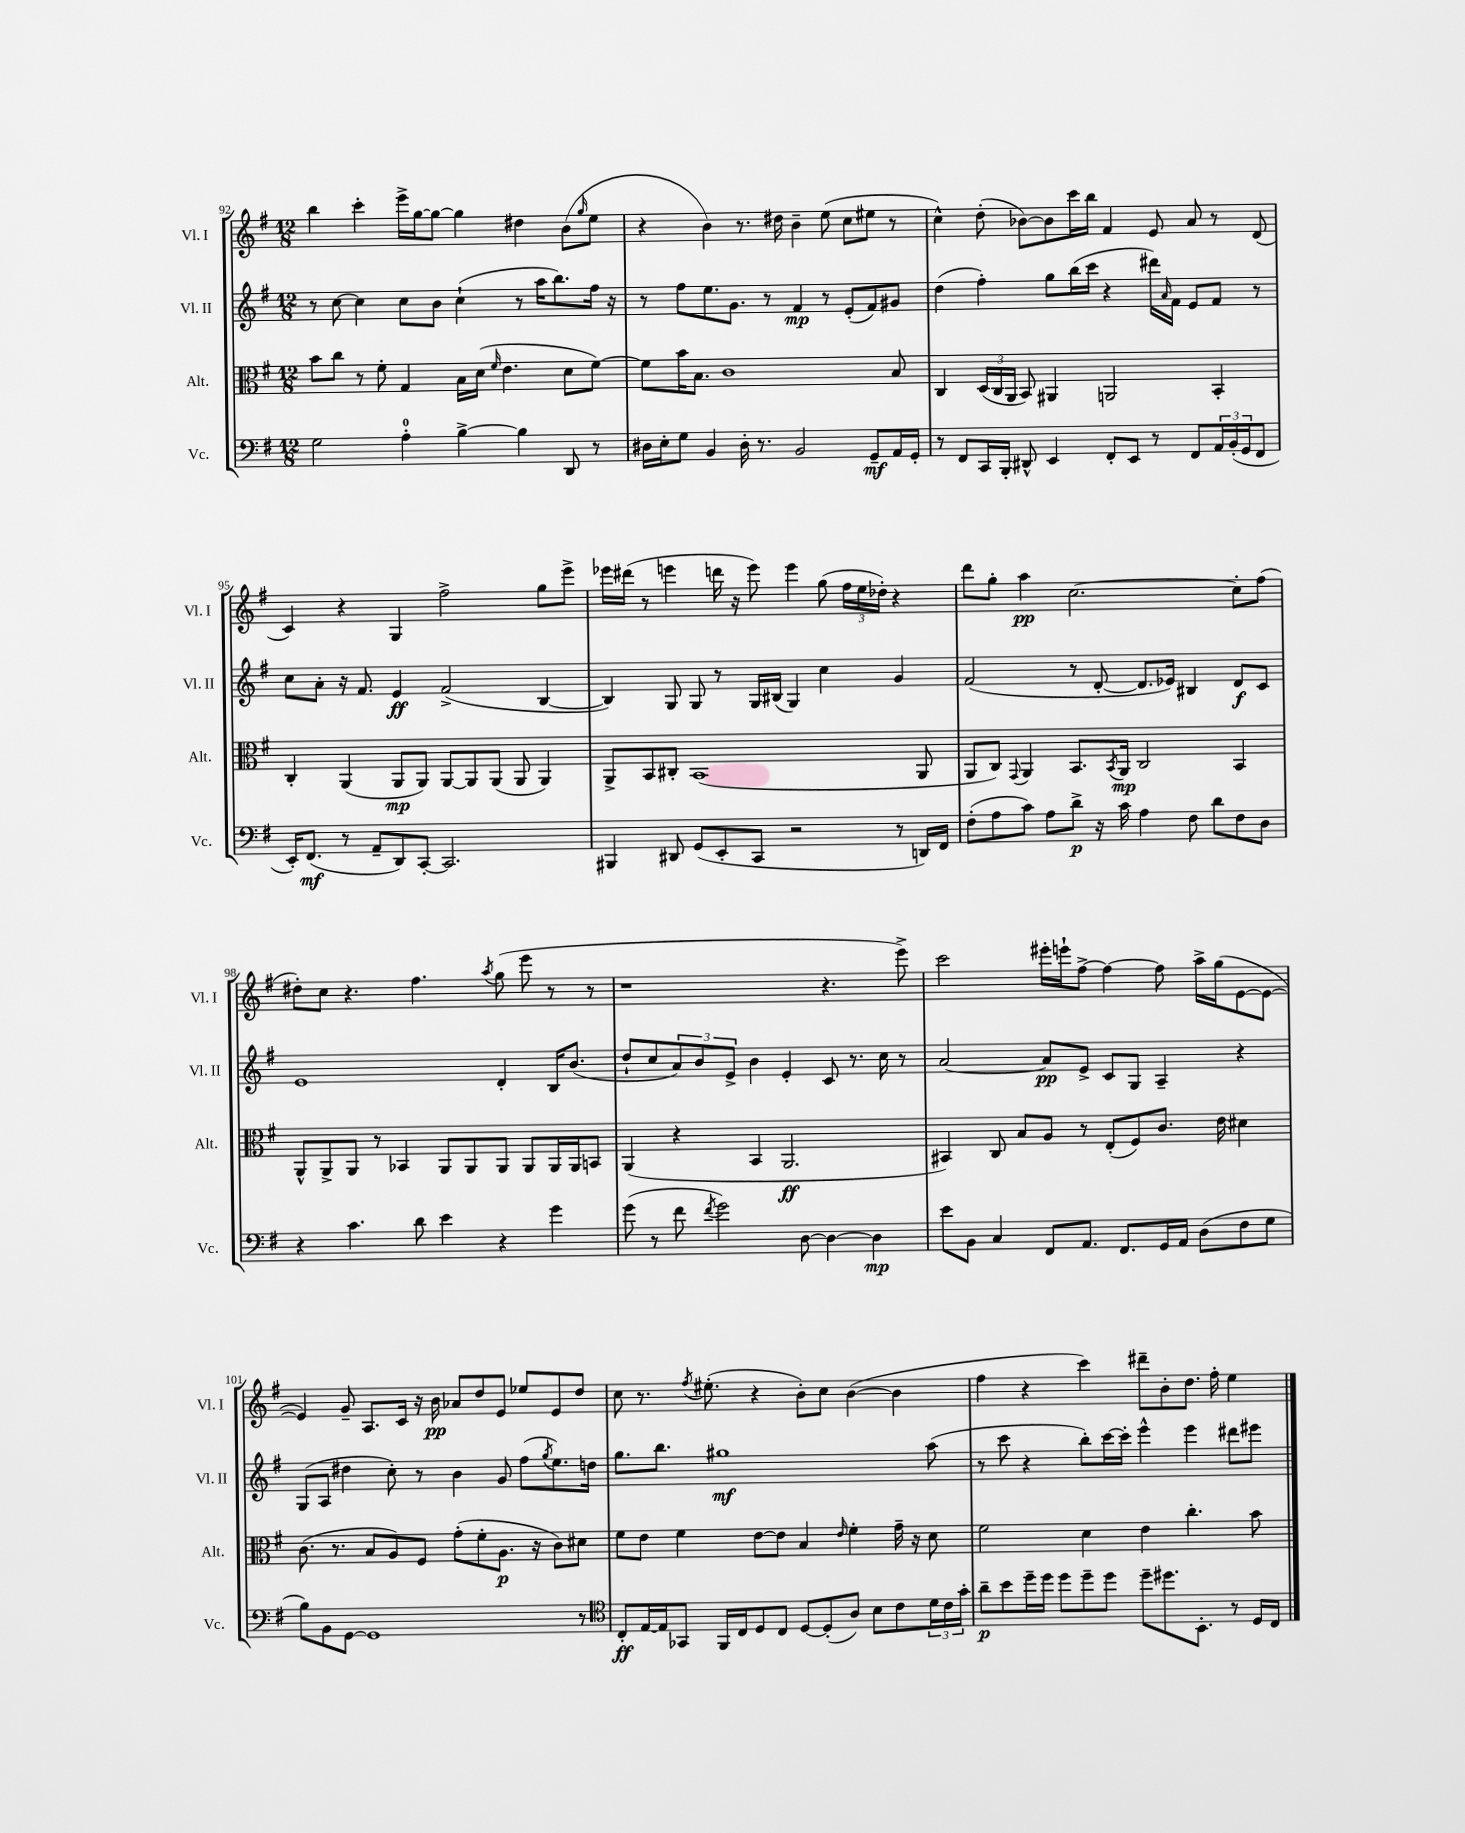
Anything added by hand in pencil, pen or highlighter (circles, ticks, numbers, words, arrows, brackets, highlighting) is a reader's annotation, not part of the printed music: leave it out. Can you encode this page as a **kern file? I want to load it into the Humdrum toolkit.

**kern	**dynam	**kern	**dynam	**kern	**dynam	**kern	**dynam
*part4	*part4	*part3	*part3	*part2	*part2	*part1	*part1
*staff4	*staff4	*staff3	*staff3	*staff2	*staff2	*staff1	*staff1
*I"Vc.	*	*I"Alt.	*	*I"Vl. II	*	*I"Vl. I	*
*I'Vc.	*	*I'Alt.	*	*I'Vl. II	*	*I'Vl. I	*
*clefF4	*	*clefC3	*	*clefG2	*	*clefG2	*
*k[f#]	*	*k[f#]	*	*k[f#]	*	*k[f#]	*
*M12/8	*	*M12/8	*	*M12/8	*	*M12/8	*
=92	=92	=92	=92	=92	=92	=92	=92
2G\	.	8b\L	.	8r	.	4bb\	.
.	.	8cc\J	.	[8cc\	.	.	.
.	.	8r	.	4cc\]	.	4ccc'\	.
.	.	8f#'\	.	.	.	.	.
4A'\	.	4G/	.	8cc\L	.	16eee^\LL	.
.	.	.	.	.	.	[16gg\J	.
.	.	.	.	8b\J	.	8gg\J_	.
[4B^\	.	16B\LL	.	(4cc`\	.	4gg\]	.
.	.	(16d\JJ	.	.	.	.	.
.	.	16qqf#/	.	.	.	.	.
.	.	4.e\	.	.	.	.	.
4B\]	.	.	.	8r	.	4dd#X\	.
.	.	.	.	16aa\KL	.	.	.
.	.	.	.	8.bb\)	.	.	.
8DD/	.	8d\L	.	.	.	(8b\L	.
.	.	.	.	.	.	16qqgg/	.
8r	.	[8f#\J)	.	16ff#\Jk	.	8ee\J	.
.	.	.	.	16r	.	.	.
=93	=93	=93	=93	=93	=93	=93	=93
16D#X\LL	.	8f#\L]	.	8r	.	4r	.
16E'\J	.	.	.	.	.	.	.
8G\J	.	16b\K	.	8ff#\L	.	.	.
.	.	8.B\J	.	.	.	.	.
4BB/	.	.	.	8.ee\	.	4b\)	.
.	.	1c	.	.	.	.	.
.	.	.	.	8.g\J	.	.	.
16D#'\	.	.	.	.	.	8.r	.
8.r	.	.	.	.	.	.	.
.	.	.	.	8r	.	.	.
.	.	.	.	.	.	16dd#X\	.
2BB/	.	.	.	4f#/	mp	4b~\	.
.	.	.	.	8r	.	(8ee\	.
.	.	.	.	(8e'/L	.	8cc\L	.
8GG~/L	mf	.	.	8f#/)	.	8ee#X\J	.
16AA/L	.	8B/	.	8g#X/J	.	8r	.
16GG'/JJ	.	.	.	.	.	.	.
=94	=94	=94	=94	=94	=94	=94	=94
8r	.	4C/	.	(4dd\	.	4cc^^\)	.
8FF#/L	.	.	.	.	.	.	.
16CC/L	.	(24D/LL	.	4ff#'\)	.	(8dd'\	.
.	.	24C/	.	.	.	.	.
16BBB'/JJ	.	.	.	.	.	.	.
.	.	24AA/JJ	.	.	.	.	.
8DD#X^^/	.	8BB/)	.	.	.	[8b-X\L)	.
4EE/	.	4AA#X/	.	8gg\L	.	8b-\]	.
.	.	.	.	(16bb\L	.	16ccc\L	.
.	.	.	.	16ccc\JJ	.	16bb\JJ	.
8FF#'/L	.	2AAn/	.	4r	.	4f#/	.
8EE/J	.	.	.	.	.	.	.
8r	.	.	.	16ddd#X\LL)	.	8e/	.
.	.	.	.	16qqa/	.	.	.
.	.	.	.	16f#\JJ	.	.	.
8FF#/L	.	.	.	8e/L	.	8a/	.
24AA/L	.	4BB'/	.	8f#/J	.	8r	.
(24BB'/	.	.	.	.	.	.	.
24GG/J	.	.	.	.	.	.	.
8FF#/J	.	.	.	8r	.	(8d/	.
!!LO:LB:g=z
=95	=95	=95	=95	=95	=95	=95	=95
16EE'/KL)	.	4C'/	.	8cc\L	.	4c/)	.
(8.FF#/J	mf	.	.	.	.	.	.
.	.	.	.	8a'\J	.	.	.
8r	.	(4AA/	.	16r	.	4r	.
.	.	.	.	8.f#/	.	.	.
8AA~/L	.	.	.	.	.	.	.
8DD/)	.	8AA/L	mp	4e/	ff	4G/	.
[8CC'/J	.	8AA/J)	.	.	.	.	.
2.CC/]	.	[8AA/L	.	(2f#^/	.	2ff#^\	.
.	.	8AA/]	.	.	.	.	.
.	.	(8AA/J	.	.	.	.	.
.	.	8AA/	.	.	.	.	.
.	.	4AA/)	.	[4B/	.	8gg\L	.
.	.	.	.	.	.	8eee^\J	.
=96	=96	=96	=96	=96	=96	=96	=96
4BBB#X/	.	8AA^/L	.	4B/])	.	16eee-X\LL	.
.	.	.	.	.	.	(16ddd#X\JJ	.
.	.	8BB/	.	.	.	8r	.
8DD#X/	.	8C#X'/J	.	8G/	.	4eeen\	.
(8GG/L	.	(1BB	.	8G/	.	.	.
8EE'/	.	.	.	8r	.	16dddn\	.
.	.	.	.	.	.	16r	.
8CC/J	.	.	.	16G/LL	.	8eee\)	.
.	.	.	.	(16B#X/JJ	.	.	.
2r	.	.	.	4G/)	.	4eee\	.
.	.	.	.	4cc\	.	(8gg\	.
.	.	.	.	.	.	24ff#\LL	.
.	.	.	.	.	.	24ee\	.
.	.	.	.	.	.	24dd-X'\JJ)	.
8r	.	.	.	4g/	.	4r	.
16DDn/LL)	.	8AA/	.	.	.	.	.
16FF#/JJ	.	.	.	.	.	.	.
=97	=97	=97	=97	=97	=97	=97	=97
(8F#'\L	.	8AA/L	.	(2f#/	.	8ddd\L	.
8A\	.	8C/J)	.	.	.	8gg'\J	.
.	.	8qqGG/	.	.	.	.	.
8c\J)	.	4AA/	.	.	.	4aa\	pp
8A\L	.	.	.	.	.	.	.
8d^\J	p	8.BB/L	.	8r	.	[2.cc\	.
16r	.	.	.	[8d'/	.	.	.
.	.	8qBB/	.	.	.	.	.
16c\	.	16AA/Jk	mp	.	.	.	.
4A\	.	2C/	.	8.d/L]	.	.	.
.	.	.	.	16e-X/Jk)	.	.	.
8F#\	.	.	.	4B#X/	.	.	.
8d\L	.	.	.	.	.	.	.
8F#\	.	4BB/	.	8d/L	f	8cc'\L]	.
8D\J	.	.	.	8c/J	.	(8ff#\J	.
!!LO:LB:g=z
=98	=98	=98	=98	=98	=98	=98	=98
4r	.	8AA^^/L	.	1e	.	8dd#X'\L)	.
.	.	8AA^/	.	.	.	8cc\J	.
4.c\	.	8AA/J	.	.	.	4.r	.
.	.	8r	.	.	.	.	.
.	.	4BB-X/	.	.	.	.	.
8d\	.	.	.	.	.	4.ff#\	.
4e\	.	8AA/L	.	.	.	.	.
.	.	8AA/	.	.	.	.	.
.	.	.	.	.	.	8qaa/	.
4r	.	8AA/J	.	4d'/	.	(8gg\	.
.	.	8AA/L	.	.	.	8eee\	.
4g\	.	16AA/L	.	16B/KL	.	8r	.
.	.	16AA/J	.	(8.b/J	.	.	.
.	.	8BBn/J	.	.	.	8r	.
=99	=99	=99	=99	=99	=99	=99	=99
(8g\	.	(4AA/	.	8dd`/L	.	1r	.
8r	.	.	.	8cc/	.	.	.
8f#\	.	4r	.	12a/)	.	.	.
.	.	.	.	12b/	.	.	.
8qf#/	.	.	.	.	.	.	.
2g\)	.	.	.	.	.	.	.
.	.	.	.	12e^/J	.	.	.
.	.	4BB/	.	4b\	.	.	.
.	.	2.AA/	ff	4e'/	.	.	.
[8D\	.	.	.	.	.	.	.
4D\_	.	.	.	8c/	.	4.r	.
.	.	.	.	8.r	.	.	.
4D\]	mp	.	.	.	.	.	.
.	.	.	.	16cc\	.	.	.
.	.	.	.	8r	.	8eee^\)	.
=100	=100	=100	=100	=100	=100	=100	=100
8e\L	.	4BB#X/)	.	[2a/	.	2ccc\	.
8BB\J	.	.	.	.	.	.	.
4C/	.	8C/	.	.	.	.	.
.	.	8B/L	.	.	.	.	.
8FF#/L	.	8A/J	.	8a/L]	pp	16eee#X'\LL	.
.	.	.	.	.	.	16eeen`\J	.
8.AA/J	.	8r	.	8e^/J	.	[8ff#^\J	.
.	.	(8E'/L	.	8c/L	.	4ff#\_	.
8.FF#/L	.	.	.	.	.	.	.
.	.	8F#/)	.	8G/J	.	.	.
16GG/L	.	8.c/J	.	4A~/	.	8ff#\]	.
16AA/JJ	.	.	.	.	.	.	.
(8D\L	.	.	.	.	.	16aa^\LL	.
.	.	16e\	.	.	.	(16gg\J	.
8F#\	.	4d#X\	.	4r	.	[8e\	.
8G\J	.	.	.	.	.	8e\J_	.
!!LO:LB:g=z
=101	=101	=101	=101	=101	=101	=101	=101
8B\L)	.	(8.c\	.	(8G/L	.	4e/])	.
8BB\	.	.	.	8A/J	.	.	.
.	.	8.r	.	.	.	.	.
[8GG\J	.	.	.	4dd#X\	.	8g~/	.
1GG]	.	8B/L	.	.	.	8.A/L	.
.	.	8A/)	.	8cc'\)	.	.	.
.	.	.	.	.	.	16c/Jk	.
.	.	8F#/J	.	8r	.	16r	.
.	.	.	.	.	.	16b\	pp
.	.	(8g'\L	.	4b\	.	8a-X/L	.
.	.	8f#'\	.	.	.	8dd/	.
.	.	8.A\J	p	8g/	.	8e/J	.
.	.	.	.	(8ff#\L	.	8ee-X/L	.
.	.	16r	.	.	.	.	.
.	.	.	.	8qgg/	.	.	.
.	.	8c\L)	.	8.ee\)	.	8e/	.
8r	.	8d#X\J	.	.	.	8dd/J	.
.	.	.	.	16ddn\Jk	.	.	.
=102	=102	=102	=102	=102	=102	=102	=102
*clefC4	*	*	*	*	*	*	*
8C'/L	ff	8f#\L	.	8.gg\L	.	8cc\	.
[16E/L	.	8e\J	.	.	.	8.r	.
16E/J]	.	.	.	8.bb\J	.	.	.
8GG-X/J	.	4f#\	.	.	.	.	.
.	.	.	.	.	.	8qff#/	.
.	.	.	.	.	.	(8.ee#X'\	.
16FF#/LL	.	.	.	1gg#X	mf	.	.
16C/J	.	.	.	.	.	.	.
8D/	.	[8e\L	.	.	.	4r	.
8C/J	.	8e\J]	.	.	.	.	.
[8D/L	.	4B/	.	.	.	8b'\L)	.
(8D'/]	.	.	.	.	.	8cc\J	.
.	.	16qqe/	.	.	.	.	.
8A/J)	.	4f#'\	.	.	.	([4b\	.
8B\L	.	.	.	.	.	.	.
8c\	.	16g~\	.	.	.	4b\]	.
.	.	16r	.	.	.	.	.
24d\L	.	8d\	.	(8aa\	.	.	.
24c\	.	.	.	.	.	.	.
24g'\JJ	.	.	.	.	.	.	.
=103	=103	=103	=103	=103	=103	=103	=103
8a~\L	p	2f#\	.	8r	.	4ff#\	.
8b\	.	.	.	8ccc\	.	.	.
16dd~\L	.	.	.	4r	.	4r	.
16dd\JJ	.	.	.	.	.	.	.
8dd\L	.	.	.	.	.	.	.
8dd~\	.	4d\	.	8bb'\L)	.	4ccc\)	.
8dd\J	.	.	.	[16ccc\L	.	.	.
.	.	.	.	16ccc'\JJ]	.	.	.
8dd~\L	.	4e\	.	4eee^^\	.	8ddd#X~\L	.
8.dd#X\	.	.	.	.	.	8b'\	.
.	.	4.cc'\	.	4eee\	.	8.dd\J	.
8.BB'\J	.	.	.	.	.	.	.
.	.	.	.	.	.	16ff#'\	.
8r	.	.	.	8ddd#X\L	.	4ee\	.
16D/LL	.	8b\	.	8eee#X\J	.	.	.
16C/JJ	.	.	.	.	.	.	.
==	==	==	==	==	==	==	==
*-	*-	*-	*-	*-	*-	*-	*-
